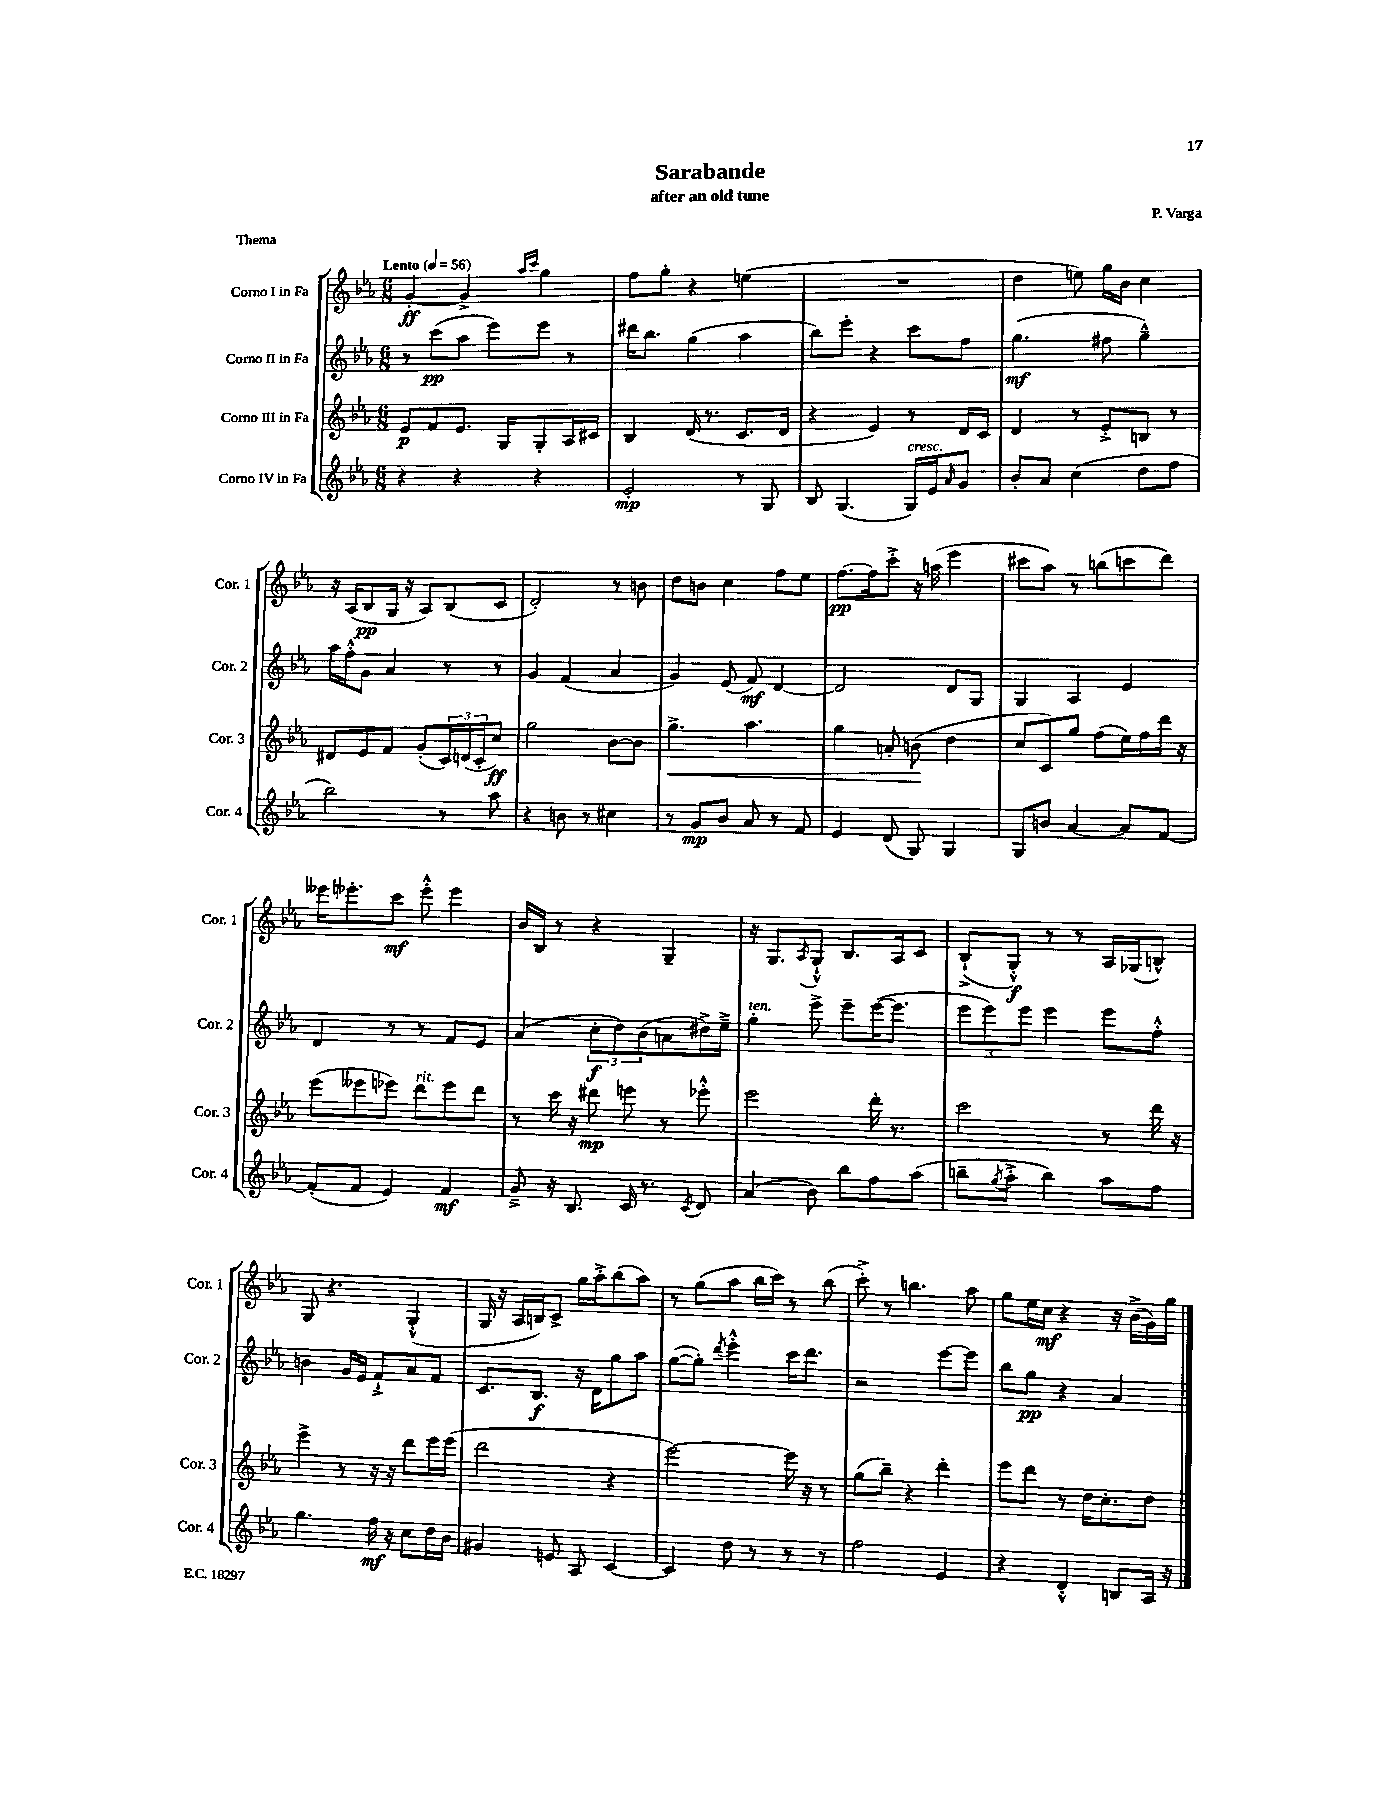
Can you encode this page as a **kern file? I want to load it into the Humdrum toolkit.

**kern	**kern	**kern	**kern
*staff4	*staff3	*staff2	*staff1
*clefG2	*clefG2	*clefG2	*clefG2
*k[b-e-a-]	*k[b-e-a-]	*k[b-e-a-]	*k[b-e-a-]
*M6/8	*M6/8	*M6/8	*M6/8
*MM56	*MM56	*MM56	*MM56
4r	8e-	8r	[4g'
.	8f	(8ccc	.
4r	8.e-	8aa-	4g^]
.	.	8eee-)	.
.	16G	.	.
.	.	.	16qqaa-
.	.	.	16qqccc
4r	8G'	8eee-	4gg
.	16A-	8r	.
.	16c#	.	.
=	=	=	=
2e-'	4B-	16ddd#	8ff
.	.	8.bb-	.
.	.	.	8gg'
.	(16d	(4gg	4r
.	8.r	.	.
8r	8.c	4aa-	(4ee
8G	.	.	.
.	16d	.	.
=	=	=	=
8B-	4r	8bb-)	2.r
(4.G	.	8eee-'	.
.	4e-)	4r	.
16G)	8r	8ccc	.
16e-	.	.	.
16qqa-	.	.	.
8g	16d	8ff	.
.	16c	.	.
=	=	=	=
8b-'	4d	(4.gg	4dd
8a-	.	.	.
(4cc	8r	.	8ee)
.	8e-'^	8ff#	16gg
.	.	.	16b-
8dd	8B	4gg~^^)	4cc
8ff	8r	.	.
=	=	=	=
2bb-)	8d#	16aa-	16r
.	.	16ff'^^	(16A-
.	8e-	8g	8B-
.	8f	4a-	16G
.	.	.	16r
.	(8g'	.	8A-)
8r	24c)	8r	(8B-
.	(24d	.	.
.	24c'	.	.
8aa-	8cc)	8r	8c
=	=	=	=
4r	2gg	4g	2d')
8b	.	(4f	.
8r	.	.	.
4cc#	[8b-	4a-	8r
.	8b-]	.	8b
=	=	=	=
8r	4.gg^	4g)	8dd
8g	.	.	8b
8b-	.	(8e-	4cc
8a-	4.aa-	8f)	.
8r	.	[4d	8ff
8f	.	.	8ee-
=	=	=	=
4e-	4gg	2d]	[8.ff
.	.	.	16ff]
(8d	8a'	.	8ccc'^
8G)	(8b	.	16r
.	.	.	(16aa
4G	4dd	8d	4eee-
.	.	8G	.
=	=	=	=
8G	8cc	4G	8ccc#
8b	8c)	.	8aa-)
[4a-	8gg	4A-	8r
.	(8ff	.	(8bb
8a-]	16ee-)	4e-	8ccc
.	16ff	.	.
[8f	16ddd	.	8ddd)
.	16r	.	.
=	=	=	=
(8f']	(8eee-	4d	16eee--
.	.	.	8.eee-'
8f	8eee--	.	.
4e-)	8eee-)	8r	8ccc
.	8ddd	8r	8eee-'^^
4f	8eee-	8f	4eee-
.	8ddd	8e-	.
=	=	=	=
8g~^	8r	(4a-	16b-
.	.	.	16B-
16r	16ccc	.	8r
8.B-	16r	.	.
.	8ddd#	12cc'	4r
.	.	12dd)	.
16c	8eee	.	.
.	.	(12b-	.
8.r	.	.	.
.	8r	8a	4G~
8qc	.	.	.
8d	8eee-'^^	16dd#^)	.
.	.	16ee-~^	.
=	=	=	=
(4a-	2eee-	4gg'	16r
.	.	.	8.G
.	.	.	8qA-
8b-)	.	8eee-^	8G`^^
8bb-	.	8eee-~	8.B-
8ff	16ddd'	([16eee-	.
.	8.r	8.eee-]	16A-
(8aa-	.	.	8c
=	=	=	=
8bb~	2ccc	12eee-	(8B-`^
.	.	12eee-)	.
8qgg	.	.	.
8aa-'^	.	.	8G'^^)
.	.	12eee-	.
4bb)	.	4eee-	8r
.	.	.	8r
8aa-	8r	8eee-	16A-
.	.	.	(16G-
8ff	16ddd	8ff'^^	8B^^)
.	16r	.	.
=	=	=	=
4.gg	4eee-^	4b	8G
.	.	.	4.r
.	8r	16g	.
.	.	16e-	.
16ff	16r	8f`^	.
16r	16r	.	.
8cc	8ddd	8a-	(4G'^^
16dd	16eee-	8f	.
16b-	(16eee-	.	.
=	=	=	=
4g#	2ddd	8.c	16G
.	.	.	16r
.	.	.	16A-
.	.	8.B-	16B)
8e	.	.	8c^
8A-	.	16r	16gg
.	.	16d	16aa-'^
[4c	4r	8gg	(8bb-
.	.	8aa-	8aa-)
=	=	=	=
4c]	[2eee-)	([8gg	8r
.	.	8gg'])	(8gg
.	.	8qddd	.
8dd	.	4eee-'^^	8aa-
8r	.	.	16bb-
.	.	.	16ccc)
8r	16eee-]	16ccc	8r
.	16r	8.ddd	.
8r	8r	.	(8bb-
=	=	=	=
2ff	(8gg	2r	8ccc'^)
.	8bb-~)	.	8r
.	4r	.	4.bb
4e-	4ddd'	[8eee-	.
.	.	8eee-]	8aa-
=	=	=	=
4r	8eee-	8bb-	8gg
.	8ddd	8gg	16ee-
.	.	.	16cc
4d'^^	8r	4r	4r
.	16dd	.	.
.	8.cc'	.	.
8B	.	4a-	16r
.	.	.	(16b-^
16A-	8dd	.	16g)
16r	.	.	16gg
==	==	==	==
*-	*-	*-	*-
